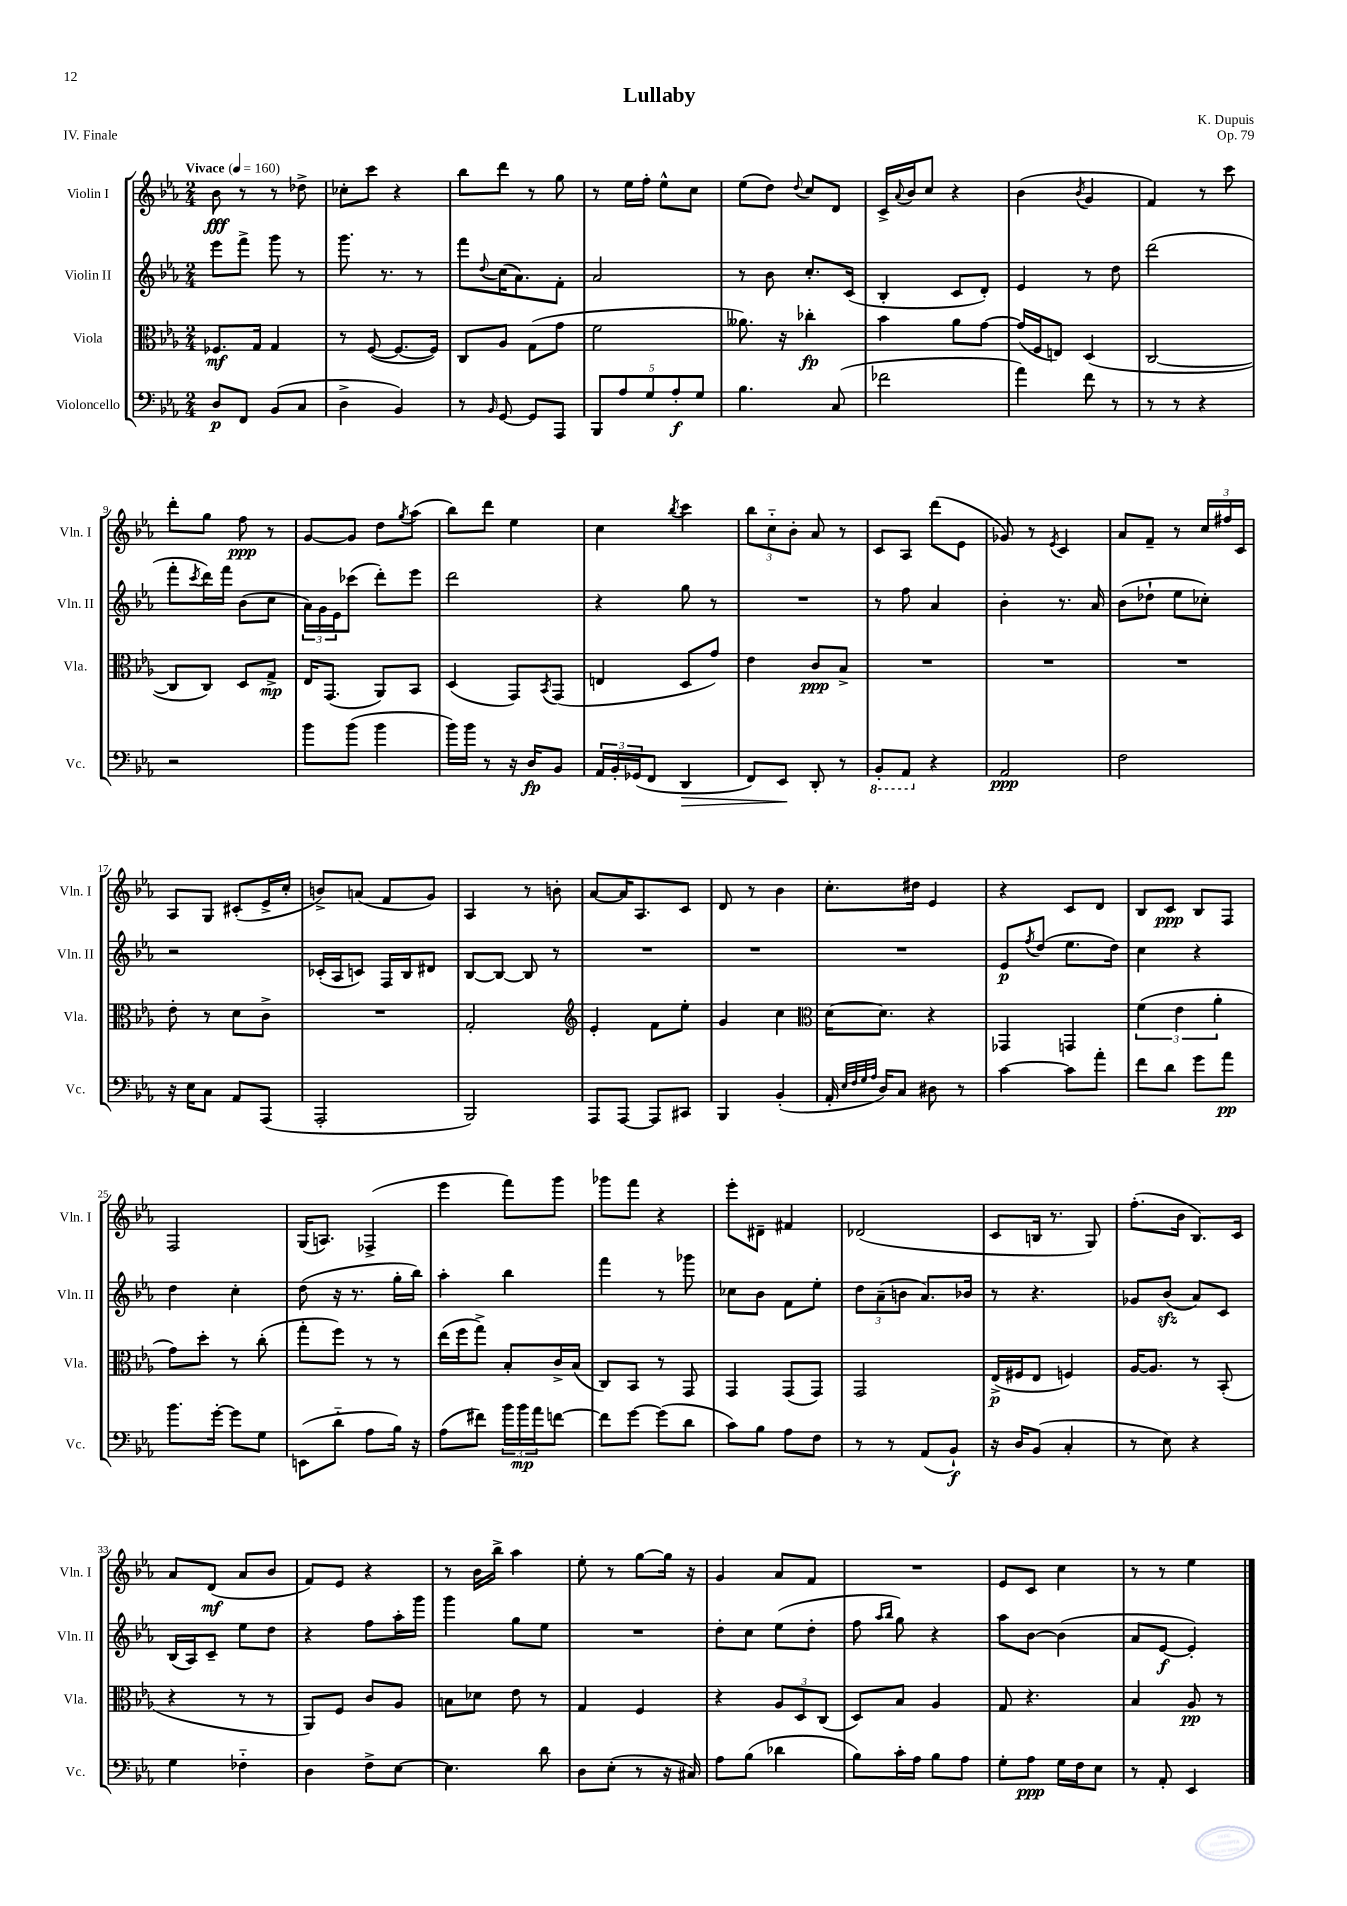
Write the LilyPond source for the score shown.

\header { title = "Lullaby" composer = "K. Dupuis" opus = "Op. 79" piece = "IV. Finale" }
<<
\new StaffGroup <<
\new Staff = "s0" \with { instrumentName = "Violin I" shortInstrumentName = "Vln. I" } {
    \clef treble \key ees \major \numericTimeSignature \time 2/4 \tempo "Vivace" 4 = 160
    bes'8\fff r8 r8 des''8-> |
    ces''8-. c'''8 r4 |
    bes''8 d'''8 r8 g''8 |
    r8 ees''16 f''16-. ees''8-^ c''8 |
    ees''8( d''8) \appoggiatura { d''8 } c''8 d'8 |
    c'16-> \appoggiatura { aes'8 } bes'16 c''8 r4 |
    bes'4( \acciaccatura { bes'8 } g'4 |
    f'4) r8 c'''8 |
    d'''8-. g''8 f''8\ppp r8 |
    g'8~ g'8 d''8 \acciaccatura { g''8 } aes''8( |
    bes''8) d'''8 ees''4 |
    c''4 \acciaccatura { bes''8 } c'''4 |
    \tuplet 3/2 { bes''8 c''8-_ bes'8-. } aes'8 r8 |
    c'8 aes8 d'''8( ees'8 |
    ges'8) r8 \acciaccatura { ees'8 } c'4 |
    aes'8 f'8-- r8 \tuplet 3/2 { c''16 fis''16 c'16 } |
    aes8 g8 cis'8-.( ees'16-> c''16-. |
    b'8->) a'8( f'8 g'8) |
    aes4 r8 b'8-. |
    aes'8~ aes'16 aes8. c'8 |
    d'8 r8 bes'4 |
    c''8.-. dis''16 ees'4 |
    r4 c'8 d'8 |
    bes8 c'8\ppp bes8 f8 |
    f2 |
    g16( a8.) fes4->( |
    ees'''4 f'''8) g'''8 |
    ges'''8 f'''8 r4 |
    ees'''8-. dis'8-- fis'4 |
    des'2( |
    c'8 b16 r8. g8) |
    f''8.-.( bes'16 bes8.) c'16 |
    aes'8 d'8\mf( aes'8 bes'8 |
    f'8) ees'8 r4 |
    r8 bes'16 bes''16-> aes''4 |
    ees''8-. r8 g''8~ g''16 r16 |
    g'4 aes'8 f'8 |
    R2 |
    ees'8 c'8 c''4 |
    r8 r8 ees''4 \bar "|." |
}
\new Staff = "s1" \with { instrumentName = "Violin II" shortInstrumentName = "Vln. II" } {
    \clef treble \key ees \major \numericTimeSignature \time 2/4
    ees'''8 f'''8-> g'''8 r8 |
    g'''8. r8. r8 |
    f'''8 \appoggiatura { d''8 } c''16( aes'8.) f'8-. |
    aes'2 |
    r8 bes'8 c''8.-. c'16( |
    bes4-. c'8 d'8-.) |
    ees'4 r8 d''8 |
    d'''2( |
    f'''8-. \acciaccatura { c'''8 } d'''16) f'''16 bes'8( c''8 |
    \tuplet 3/2 { aes'16) g'16 ees'16 } ces'''8( d'''8-.) ees'''8 |
    d'''2 |
    r4 g''8 r8 |
    R2 |
    r8 f''8 aes'4 |
    bes'4-. r8. aes'16 |
    bes'8( des''8-! ees''8 ces''8-.) |
    r2 |
    ces'16-.( aes16 c'8) f16 bes16 dis'8 |
    bes8~ bes8~ bes8 r8 |
    R2 |
    R2 |
    R2 |
    ees'8\p \acciaccatura { f''8 } d''8( ees''8. d''16) |
    c''4 r4 |
    d''4 c''4-. |
    d''8( r16 r8. g''16-. bes''16) |
    aes''4-. bes''4 |
    f'''4 r8 ges'''8 |
    ces''8 bes'8 f'8 ees''8-. |
    \tuplet 3/2 { d''8 aes'8--( b'8 } aes'8.) bes'16 |
    r8 r4. |
    ges'8 bes'8\sfz( aes'8) c'8 |
    bes16( aes16) c'8-- ees''8 d''8 |
    r4 f''8 aes''16-. g'''16 |
    g'''4 g''8 ees''8 |
    R2 |
    d''8-. c''8 ees''8( d''8-. |
    f''8 \grace { aes''16 bes''16 } g''8) r4 |
    aes''8 bes'8~ bes'4( |
    aes'8 ees'8~\f ees'4-.) \bar "|." |
}
\new Staff = "s2" \with { instrumentName = "Viola" shortInstrumentName = "Vla." } {
    \clef alto \key ees \major \numericTimeSignature \time 2/4
    fes8.\mf g16 g4 |
    r8 f8~( f8.~ f16) |
    c8 aes8 g8( g'8 |
    f'2 |
    aeses'8.) r16 ces''4-.\fp |
    bes'4 aes'8 g'8~ |
    g'16( f16 e8) d4( |
    c2~ |
    c8 c8) d8 g8->\mp |
    ees16 g,8.( aes,8) bes,8 |
    d4( g,8) \acciaccatura { bes,8 } g,8( |
    e4 d8 g'8) |
    ees'4 c'8\ppp bes8-> |
    R2 |
    R2 |
    R2 |
    ees'8-. r8 d'8 c'8-> |
    R2 |
    g2-. |
    \clef treble ees'4-. f'8 ees''8-. |
    g'4 c''4 |
    \clef alto d'16~ d'8. r4 |
    ges,4 g,4 |
    \tuplet 3/2 { f'4( ees'4 aes'4-. } |
    g'8) d''8-. r8 c''8-.( |
    g''8-. f''8) r8 r8 |
    ees''16( f''16 g''8->) bes8-. c'16-> bes16( |
    c8) bes,8 r8 g,8 |
    g,4 g,8( g,8) |
    g,2 |
    ees16->\p( fis16 ees8 f4) |
    aes16~ aes8. r8 bes,8-.( |
    r4 r8 r8 |
    aes,8) f8 c'8 aes8 |
    b8 des'8 ees'8 r8 |
    g4 f4 |
    r4 \tuplet 3/2 { aes8 d8 c8( } |
    d8) bes8 aes4 |
    g8 r4. |
    bes4 aes8\pp r8 \bar "|." |
}
\new Staff = "s3" \with { instrumentName = "Violoncello" shortInstrumentName = "Vc." } {
    \clef bass \key ees \major \numericTimeSignature \time 2/4
    d8\p f,8 bes,8( c8 |
    d4-> bes,4) |
    r8 \grace { bes,16 } g,8~ g,8 aes,,8 |
    \tuplet 5/4 { bes,,8 aes8 g8 aes8-.\f g8 } |
    bes4. c8( |
    fes'2 |
    aes'4) f'8 r8 |
    r8 r8 r4 |
    r2 |
    bes'8 bes'8( bes'4 |
    bes'16) bes'16 r8 r16 d16\fp bes,8 |
    \tuplet 3/2 { aes,16 bes,16-. ges,16( } f,8 d,4\> |
    f,8) ees,8\! d,8-. r8 |
    \ottava #-1 bes,,8-. aes,,8 \ottava #0 r4 |
    aes,2\ppp |
    f2 |
    r16 ees16 c8 aes,8 aes,,8( |
    aes,,2-. |
    bes,,2) |
    aes,,8 aes,,8~ aes,,8 cis,8 |
    bes,,4 bes,4-.( |
    aes,16-. \grace { ees32 f32 g32 aes32 } d16) c8 dis8 r8 |
    c'4~ c'8 aes'8-. |
    f'8 d'8 g'8 aes'8\pp |
    bes'8. g'16~-. g'8 g8 |
    e,8( d'8-_ aes8 bes16) r16 |
    aes8( fis'8) \tuplet 3/2 { bes'16 bes'16\mp aes'16 } f'8~ |
    f'8 g'8~ g'8( d'8 |
    c'8) bes8 aes8 f8 |
    r8 r8 aes,8( bes,8-!\f) |
    r16 d16 bes,8( c4-. |
    r8 ees8) r4 |
    g4 fes4-_ |
    d4 f8-> ees8~ |
    ees4. d'8 |
    d8 ees8-.( r8 r16 cis16) |
    aes8 bes8( des'4 |
    bes8) c'16-. aes16 bes8 aes8 |
    g8-. aes8\ppp g16 f16 ees8 |
    r8 aes,8-. ees,4 \bar "|." |
}
>>
>>
